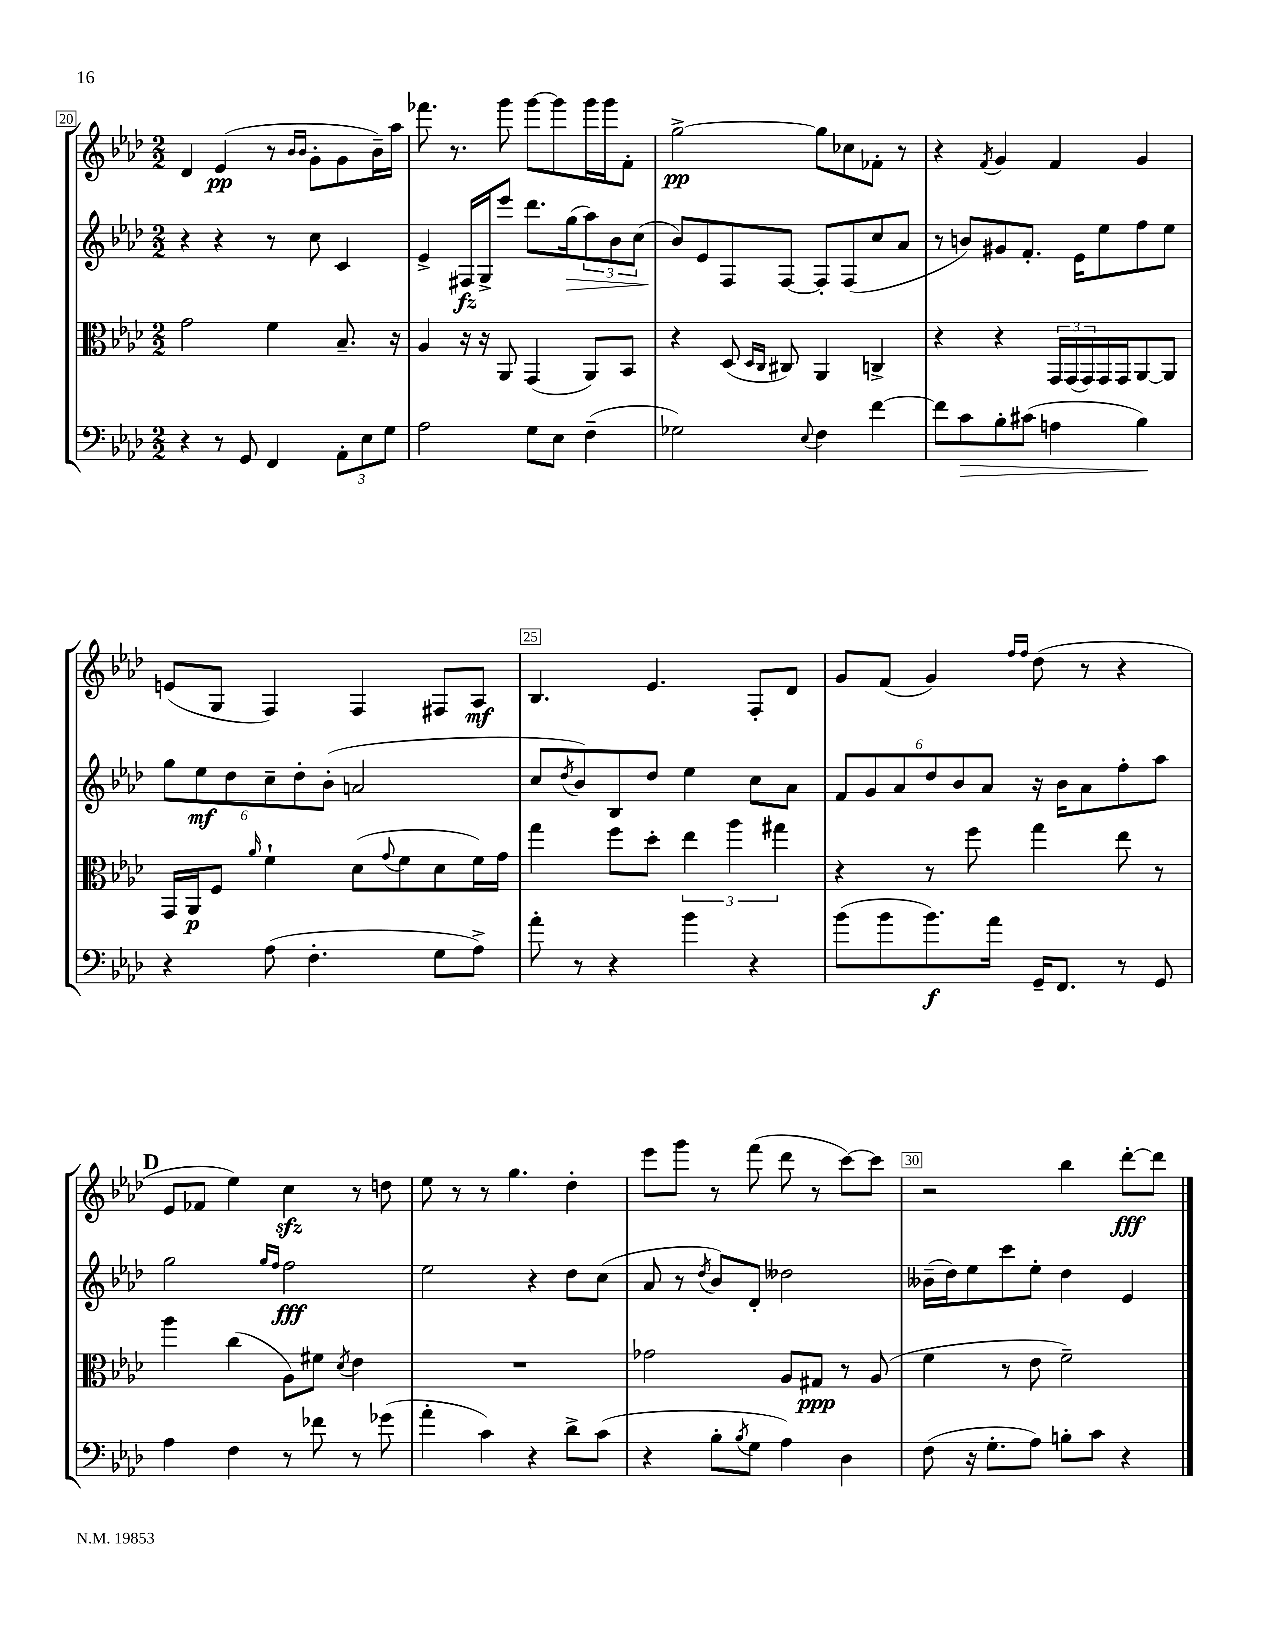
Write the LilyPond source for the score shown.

<<
\new StaffGroup <<
\new Staff = "s0" {
    \clef treble \key aes \major \numericTimeSignature \time 2/2
    des'4 ees'4\pp( r8 \grace { bes'16 bes'16 } g'8-. g'8 bes'16--) aes''16 |
    fes'''8. r8. g'''8 g'''8~ g'''8 g'''16 g'''16 f'8-. |
    g''2~->\pp g''8 ces''8 fes'8-. r8 |
    r4 \acciaccatura { f'8 } g'4 f'4 g'4 |
    e'8( g8 f4) f4 fis8 aes8\mf |
    bes4. ees'4. f8-. des'8 |
    g'8 f'8( g'4) \grace { f''16 f''16 } des''8( r8 r4 |
    \mark \markup { \bold "D" } ees'8 fes'8 ees''4) c''4\sfz r8 d''8 |
    ees''8 r8 r8 g''4. des''4-. |
    ees'''8 g'''8 r8 f'''8( des'''8 r8 c'''8~) c'''8 |
    r2 bes''4 des'''8~-.\fff des'''8 \bar "|." |
}
\new Staff = "s1" {
    \clef treble \key aes \major \numericTimeSignature \time 2/2
    r4 r4 r8 c''8 c'4 |
    ees'4-> fis16\fz g16-> ees'''8 des'''8. g''16\>( \tuplet 3/2 { aes''8) bes'8 c''8( } |
    bes'8\!) ees'8 f8 f8~ f8-. f8( c''8 aes'8 |
    r8 b'8) gis'8 f'8.-. ees'16 ees''8 f''8 ees''8 |
    \tuplet 6/4 { g''8 ees''8\mf des''8 c''8-- des''8-. bes'8-.( } a'2 |
    c''8 \acciaccatura { des''8 } bes'8) bes8 des''8 ees''4 c''8 aes'8 |
    \tuplet 6/4 { f'8 g'8 aes'8 des''8 bes'8 aes'8 } r16 bes'16 aes'8 f''8-. aes''8 |
    \mark \markup { \bold "D" } g''2 \grace { g''16 f''16 } f''2\fff |
    ees''2 r4 des''8 c''8( |
    aes'8 r8 \acciaccatura { des''8 } bes'8) des'8-. deses''2 |
    beses'16--( des''16) ees''8 c'''8 ees''8-. des''4 ees'4 \bar "|." |
}
\new Staff = "s2" {
    \clef alto \key aes \major \numericTimeSignature \time 2/2
    g'2 f'4 bes8.-- r16 |
    aes4 r16 r16 aes,8 g,4( aes,8) bes,8 |
    r4 des8( \grace { des16 c16 } cis8) aes,4 c4-> |
    r4 r4 \tuplet 3/2 { g,16 g,16( g,16) } g,16 g,16 aes,8~ aes,8 |
    g,16 aes,16\p f8 \grace { aes'16 } f'4-! des'8( \appoggiatura { g'8 } f'8 des'8 f'16) g'16 |
    g''4 f''8 des''8-. \tuplet 3/2 { ees''4 aes''4 gis''4 } |
    r4 r8 f''8 g''4 ees''8 r8 |
    \mark \markup { \bold "D" } aes''4 c''4( aes8) fis'8 \acciaccatura { des'8 } ees'4 |
    R1 |
    ges'2 aes8 gis8\ppp r8 aes8( |
    f'4 r8 ees'8 f'2--) \bar "|." |
}
\new Staff = "s3" {
    \clef bass \key aes \major \numericTimeSignature \time 2/2
    r4 r8 g,8 f,4 \tuplet 3/2 { aes,8-. ees8 g8 } |
    aes2 g8 ees8 f4--( |
    ges2) \appoggiatura { ees8 } f4 f'4~ |
    f'8 c'8\> bes8-. cis'8( a4 bes4\!) |
    r4 aes8( f4.-. g8 aes8->) |
    aes'8-. r8 r4 bes'4 r4 |
    bes'8( bes'8 bes'8.\f) aes'16 g,16-- f,8. r8 g,8 |
    \mark \markup { \bold "D" } aes4 f4 r8 fes'8 r8 ges'8( |
    aes'4-. c'4) r4 des'8-> c'8( |
    r4 bes8-. \acciaccatura { bes8 } g8 aes4) des4 |
    f8( r16 g8.-. aes8) b8-. c'8 r4 \bar "|." |
}
>>
>>
\layout { \context { \Score currentBarNumber = #20 \override BarNumber.break-visibility = ##(#f #t #t) barNumberVisibility = #(every-nth-bar-number-visible 5) \override BarNumber.stencil = #(make-stencil-boxer 0.1 0.3 ly:text-interface::print) } }
